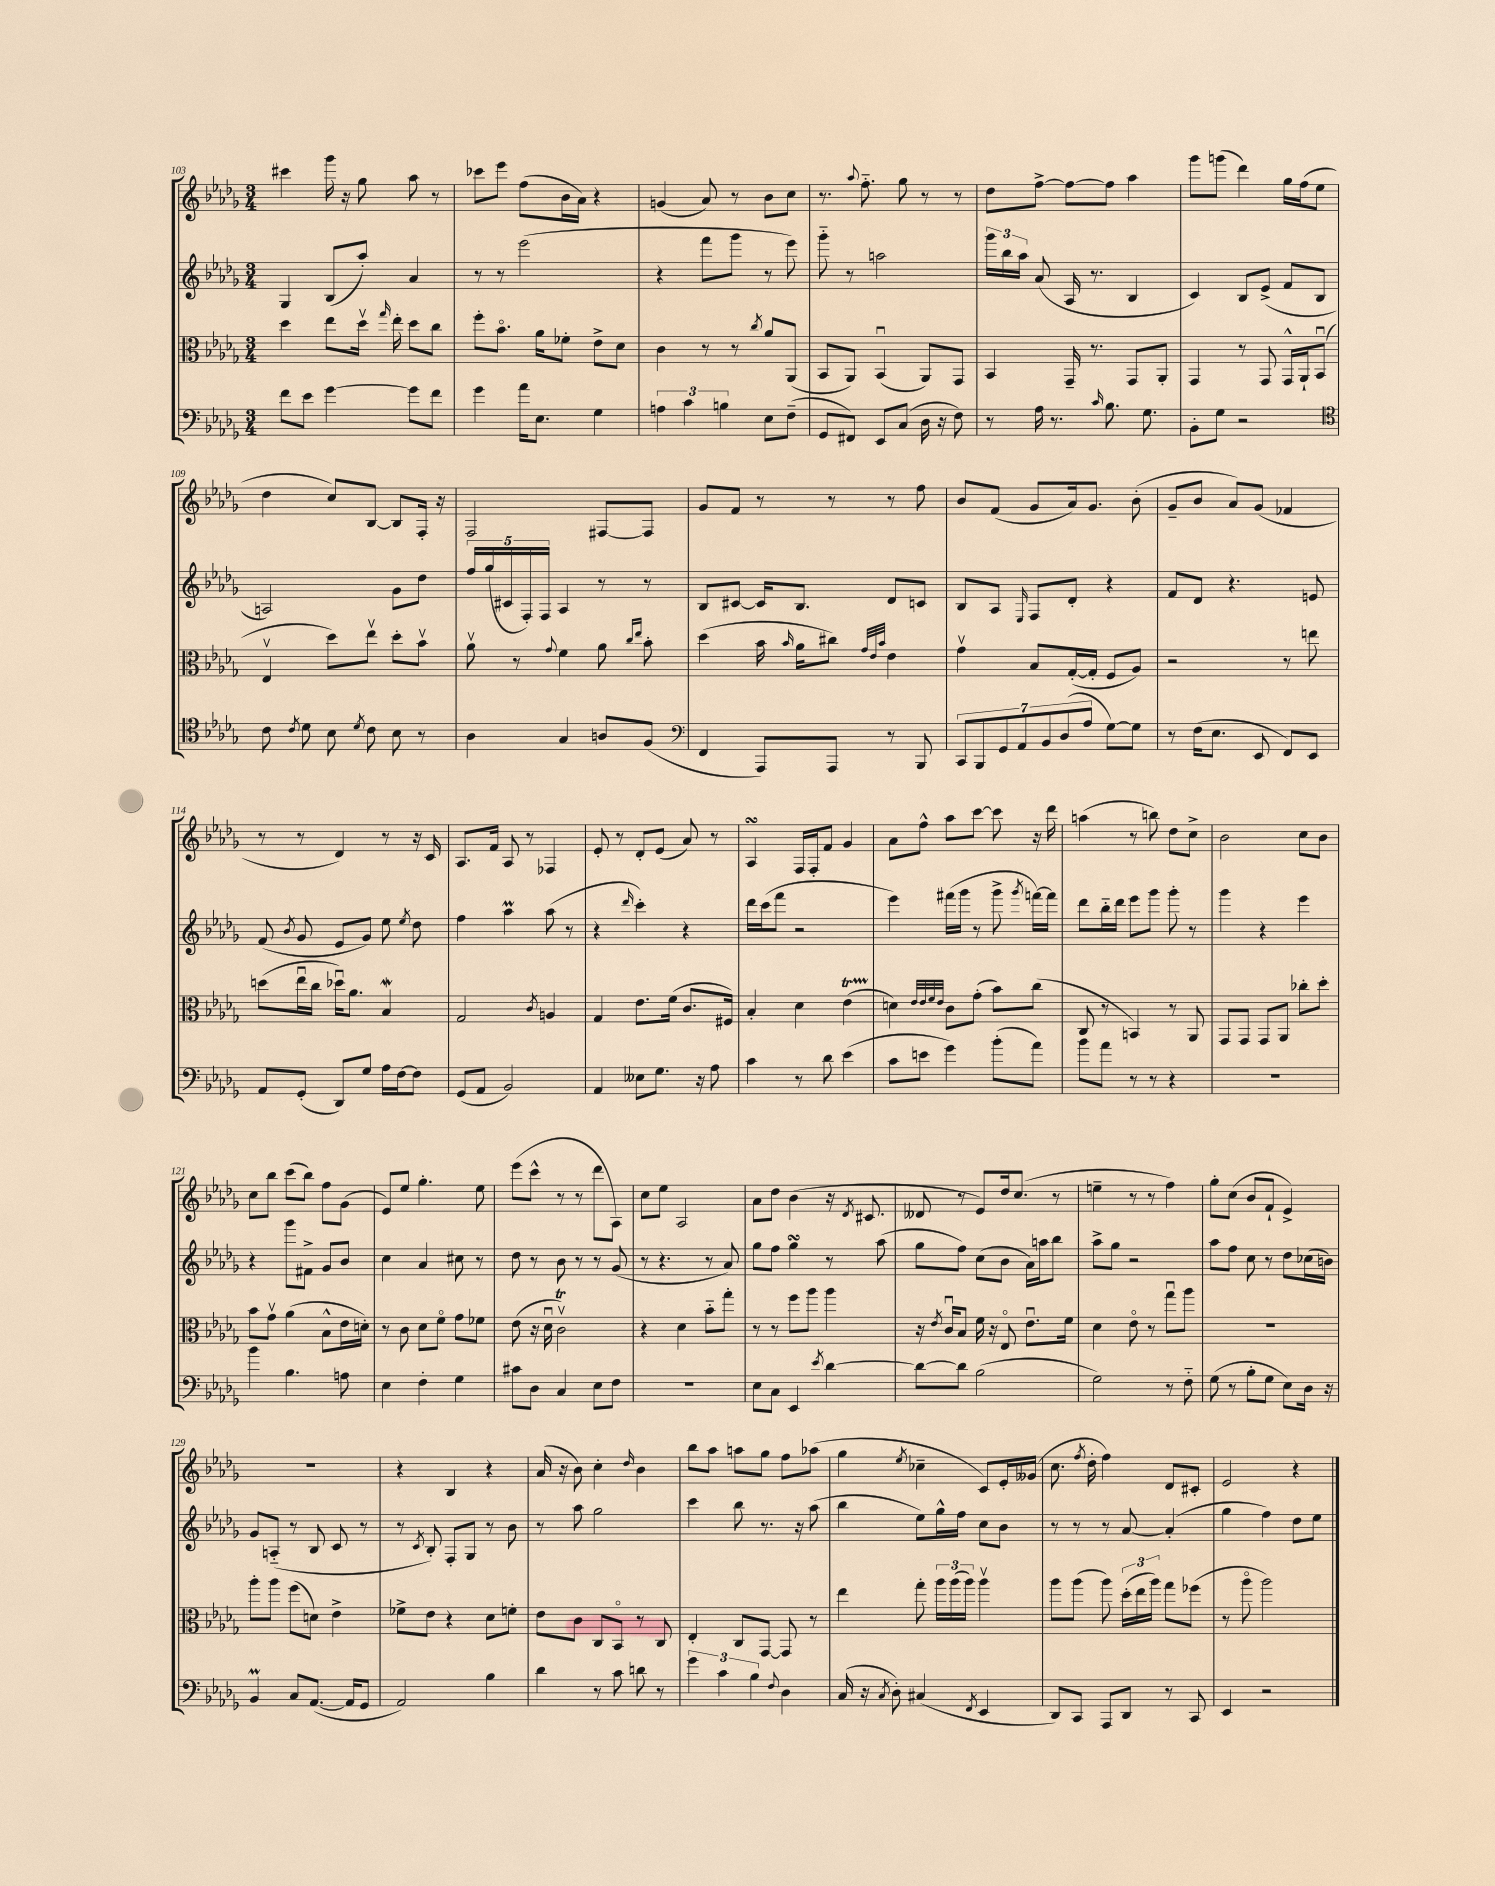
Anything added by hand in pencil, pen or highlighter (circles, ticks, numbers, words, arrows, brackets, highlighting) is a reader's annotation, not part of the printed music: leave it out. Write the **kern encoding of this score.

**kern	**kern	**kern	**kern
*staff4	*staff3	*staff2	*staff1
*clefF4	*clefC3	*clefG2	*clefG2
*k[b-e-a-d-g-]	*k[b-e-a-d-g-]	*k[b-e-a-d-g-]	*k[b-e-a-d-g-]
*M3/4	*M3/4	*M3/4	*M3/4
8f\L	4dd-\	4G-/	4ccc#\
8e-\J	.	.	.
[4g-\	8ee-\L	(8B-/L	16ggg-\
.	.	.	16r
.	16dd-v\Jk	8aa-'/J)	8gg-\
.	16qqgg-/	.	.
.	16ee-'\	.	.
8g-\]L	8dd-\L	4a-/	8aa-\
8f\J	8cc\J	.	8r
=	=	=	=
4g-\	8ff'\L	8r	8ccc-\L
.	8.b-o\J	8r	8eee-\J
16a-\LK	.	(2eee-\	(8ff\L
8.E-\J	16a-\LK	.	.
.	8f-'\J	.	16b-\L
.	.	.	16a-\JJ)
4G-\	8e-^\L	.	4r
.	8d-\J	.	.
=	=	=	=
6A\	4c\	4r	(4g/
6c\	.	.	.
.	8r	8fff\L	8a-/)
6B\	.	.	.
.	8r	8ggg-\J	8r
.	8qcc/	.	.
8E-\L	8a-/L	8r	8b-\L
(8F~\J	(8AA-/J	8eee-\)	8cc\J
=	=	=	=
8GG-/L	8BB-/L	8ggg-'~\	8.r
8FF#/J)	8AA-/J)	8r	.
.	.	.	8qqaa-/
.	.	.	8.ff'~\
8EE-/L	(4BB-u/	2aa\	.
(8C/J	.	.	8gg-\
16D-\	8AA-/L)	.	8r
16r	.	.	.
8F\)	8GG-/J	.	8r
=	=	=	=
8r	4BB-/	24ggg-\LL	8dd-\L
.	.	24bb-\	.
.	.	24aa-\JJ	.
16A-\	.	(8a-/	[8ff^\J
8.r	.	.	.
.	16GG-~/	16A-/	8ff\_L
.	8.r	8.r	.
16qqc/	.	.	.
8.B-\	.	.	8ff\]J
.	8GG-/L	4B-/	4aa-\
8.G-\	.	.	.
.	8AA-'/J	.	.
=	=	=	=
8BB-'\L	4GG-/	4c/)	8ggg-\L
8G-\J	.	.	(8ggg\J
2r	8r	8B-/L	4ddd-\)
.	8GG-/	(8e-^/J	.
.	16GG-^^/LL	8f/L	16gg-\LL
.	16AA-`/J	.	(16ff\J
.	(8BB-u/J	8B-/J	8ee-\J
=	=	=	=
*clefC4	*	*	*
8c\	4E-v/	2A/)	4dd-\
8qc/	.	.	.
8d-\	.	.	.
8B-\	8dd-\L)	.	8cc/L)
8qd-/	.	.	.
8c\	8ee-v\J	.	[8B-/J
8B-\	8dd-'\L	8g-\L	8B-/]L
8r	8b-v\J	8dd-\J	16F'/Jk
.	.	.	16r
=	=	=	=
4A-\	8a-v\	20ff/LL	2F/
.	.	(20gg-/	.
.	.	20c#/	.
.	8r	.	.
.	.	20F'/)	.
.	.	20F/JJ	.
.	8qqg-/	.	.
4G-/	4f\	4A-/	.
8A/L	8a-\	8r	[8F#/L
.	16qqcc/LL	.	.
.	16qqee-/JJ	.	.
(8F/J	8b-'\	8r	8F#/]J
=	=	=	=
*clefF4	*	*	*
4FF/	(4dd-\	8B-/L	8g-/L
.	.	[8c#/J	8f/J
8AAA-/L)	16b-\	16c#/]LK	8r
.	16qqb-/	.	.
.	16a-\LK	8.B-/J	.
8AAA-/J	8cc#\J)	.	8r
.	32qqg-/LLL	.	.
.	32qqe-/	.	.
.	32qqb-/JJJ	.	.
8r	4e-\	8d-/L	8r
8BBB-/	.	8c/J	8ff\
=	=	=	=
14CC/L	4g-v\	8B-/L	8b-/L
14BBB-/	.	.	.
.	.	8A-/J	(8f/J
14GG-/	.	.	.
14AA-/	.	.	.
.	.	16qqE-/	.
.	8B-/L	8F/L	8g-/L
14BB-/	.	.	.
(14D-/	.	.	.
.	([16G-'/L	8d-'/J	16a-/k)
14A-/J	.	.	.
.	16G-'/]JJ	.	8.g-/J
[8G-\L)	8F/L	4r	.
8G-\]J	8A-/J)	.	(8b-'\
=	=	=	=
8r	2r	8f/L	8g-~/L
(16F\LK	.	8d-/J	8b-/J
8.E-\J	.	.	.
.	.	4.r	8a-/L)
8EE-/	.	.	(8g-/J
8FF/L)	8r	.	4f-/
8EE-/J	8ee\	8e/	.
=	=	=	=
8AA-/L	(8dd\L	(8f/	8r
.	.	8qb-/	.
(8GG-'/J	16ee-u\L	8g-/	8r
.	16cc\JJ	.	.
8DD-/L)	16dd-u\LK)	8e-/L	4d-/)
.	8.a-\J	.	.
8G-/J	.	8g-/J)	.
16A-\LL	4B-/	8ee-\	8r
[16F\J	.	.	.
.	.	8qee-/	.
8F\]J	.	8dd-\	16r
.	.	.	16c/
=	=	=	=
(8GG-/L	2G-/	4ff\	8.A-/L
8AA-/J	.	.	.
.	.	.	16f/Jk
2BB-/)	.	4aa-\	8A-/
.	.	.	8r
.	8qc/	.	.
.	4A/	(8aa-\	4F-/
.	.	8r	.
=	=	=	=
4AA-/	4G-/	4r	8e-'/
.	.	.	8r
.	.	16qqddd-/	.
8E--\L	8.e-\L	4ccc'\)	8d-'/L
8.G-\J	.	.	(8e-/J
.	(16f\Jk	.	.
.	8.c/L	4r	8a-/)
16r	.	.	.
8A-\	.	.	8r
.	16F#/Jk)	.	.
=	=	=	=
4c\	4B-'/	16ddd-\LL	4A-/
.	.	(16ccc\J	.
.	.	8fff\J	.
8r	4d-\	2r	16F/LL
.	.	.	16F'/J
8d-\	.	.	8f/J
(4e-\	(4e-\	.	4g-/
=	=	=	=
8c\L	4d\)	4eee-\)	8a-\L
8e\J	.	.	8ff^^\J
.	32qqe-/LLL	.	.
.	32qqe-/	.	.
.	32qqf/	.	.
.	32qqe-/JJJ	.	.
4g-\)	8c\L	(16fff#\LL	8aa-\L
.	.	16ggg-\JJ	.
.	(8g-'\J	8r	[8ccc\J
(8b-'\L	8b-\L)	8ggg-^\	8ccc\]
.	.	8qggg-/	.
8a-\J)	(8cc\J	[16fff\LL)	16r
.	.	16fff\]JJ	16ddd-\
=	=	=	=
8b-\L	8C/	8ddd-\L	(4aa\
8a-\J	8r	16bb-'~\L	.
.	.	16ddd-\JJ	.
8r	4BB/)	8eee-\L	8r
8r	.	8ggg-\J	8bb\)
4r	8r	8ggg-'\	8dd-\L
.	8AA-/	8r	8cc^\J
=	=	=	=
2.r	8GG-/L	4ggg-\	2b-\
.	8GG-/J	.	.
.	8GG-/L	4r	.
.	8AA-/J	.	.
.	8cc-'\L	4eee-\	8cc\L
.	8dd-'\J	.	8b-\J
=	=	=	=
4b-\	8b-\L	4r	8cc\L
.	8g-v\J	.	8bb-\J
4.B-\	(4a-\	8ggg-\L	(8ccc\L
.	.	8f#^\J	8bb-\J)
.	8B-^^\L	8g-/L	8ff\L
8A\	16e-\L	8b-/J	(8g-\J
.	16d'\JJ)	.	.
=	=	=	=
4E-\	8r	4cc\	8e-/L)
.	8c\	.	8ee-/J
4F'\	8d-\L	4a-/	4.gg-'\
.	8fo\J	.	.
4G-\	8g-\L	8cc#\	.
.	8f-\J	8r	8ee-\
=	=	=	=
8c#\L	(8e-\	8dd-\	(8eee-\L
8D-\J	16r	8r	8ccc^^\J
.	16d-u\	.	.
4C/	2cv\)	8b-\	8r
.	.	8r	8r
8E-\L	.	8r	8ddd-\L
8F\J	.	(8g-/	8A-\J)
=	=	=	=
2.r	4r	8r	8cc\L
.	.	4.r	8ee-\J
.	4d-\	.	2A-/
.	8b-'~\L	8r	.
.	8gg-'\J	8a-/)	.
=	=	=	=
8E-\L	8r	8gg-\L	8a-\L
8C\J	8r	8ff\J	8dd-\J
4EE-/	8ff\L	4gg-\	(4b-\
.	8aa-\J	.	.
8qe-/	.	.	.
[4d-\	4aa-\	8r	16r
.	.	.	8qd-/
.	.	.	8.c#/
.	.	(8aa-\	.
=	=	=	=
8d-\_L	16r	8gg-\L	8d--/
.	8qe-/	.	.
.	16cu/LK	.	.
8d-\]J	8B-/J	8ff\J)	8r
(2B-\	16f\	(8cc\L	8e-/L)
.	16r	.	.
.	8E-o/	8b-\J	16dd-/k
.	.	.	(8.cc/J
.	8.e-u\L	16a-\LL)	.
.	.	16aa\J	.
.	.	8bb-\J	8r
.	16f\Jk	.	.
=	=	=	=
2G-\)	4d-\	8aa-^\L	4ee~\
.	.	8gg-\J	.
.	8e-o\	2r	8r
.	8r	.	8r
8r	8gg-u\L	.	4ff\)
8F'~\	8aa-\J	.	.
=	=	=	=
(8G-\	2.r	8aa-\L	8gg-'\L
8r	.	8ff\J	(8cc\J
8B-'\L	.	8cc\	8b-/L
8G-\J	.	8r	8f`/J
8E-\L)	.	8dd-\L	4e-^/)
16D-\Jk	.	(16cc-\L	.
16r	.	16b\JJ)	.
=	=	=	=
4BB-/	8aa-'\L	8g-/L	2.r
.	8aa-\J	(8A'~/J	.
8C/L	(8ff\L	8r	.
([8.AA-/J	8d\J)	8B-/	.
.	4e-^\	8c/	.
16AA-/]LK	.	.	.
8GG-/J	.	8r	.
=	=	=	=
2AA-/)	8f-^\L	8r	4r
.	.	8qc/	.
.	8e-\J	8B-'/)	.
.	4r	8F'/L	4B-/
.	.	8G-/J	.
4B-\	8d-\L	8r	4r
.	8f'\J	8b-\	.
=	=	=	=
4d-\	8e-\L	8r	(16a-/
.	.	.	16r
.	8c\J	8aa-\	8b-\)
8r	8C/L	2gg-\	4cc'\
8c\	8BB-o/J	.	.
.	.	.	16qqdd-/
8d\	8r	.	4b-\
8r	8C/	.	.
=	=	=	=
6g-\	4E-'/	4ccc\	8bb-\L
.	.	.	8aa-\J
6c\	.	.	.
.	8C/L	8bb-\	8aa\L
6B-\	.	.	.
.	[8GG-/J	8.r	8gg-\J
8qqF/	.	.	.
4D-\	8GG-/]	.	8ff\L
.	.	16r	.
.	8r	(8aa-\	(8aa-\J
=	=	=	=
(16C/	4ee-\	4bb-\	4gg-\
16r	.	.	.
8qC/	.	.	.
8D-'\)	.	.	.
.	.	.	8qee-/
(4C#/	8gg-'\	8ee-\L)	4cc-~\
.	24aa-\LL	16gg-^^\L	.
.	(24aa-\	.	.
.	.	16ff\JJ	.
.	24aa-\JJ)	.	.
8qFF/	.	.	.
4EE-/	4aa-v\	8cc\L	8c/L)
.	.	8b-\J	16e-'/L
.	.	.	(16g--/JJ
=	=	=	=
8DD-/L)	8aa-\L	8r	8.cc\
8CC/J	(8aa-\J	8r	.
.	.	.	8qff/
.	.	.	16dd-'\
8AAA-/L	8aa-\)	8r	4ff\)
8DD-/J	(24dd-'\LL	[8a-/	.
.	24ee-\	.	.
.	24aa-\JJ)	.	.
8r	8gg-\L	(4a-'/]	8d-/L
8CC/	(8ff-\J	.	8c#'/J
=	=	=	=
4EE-/	8r	4gg-\	2e-/
.	8aa-o\	.	.
2r	2aa-\)	4ff\)	.
.	.	8dd-\L	4r
.	.	8ee-\J	.
==	==	==	==
*-	*-	*-	*-
